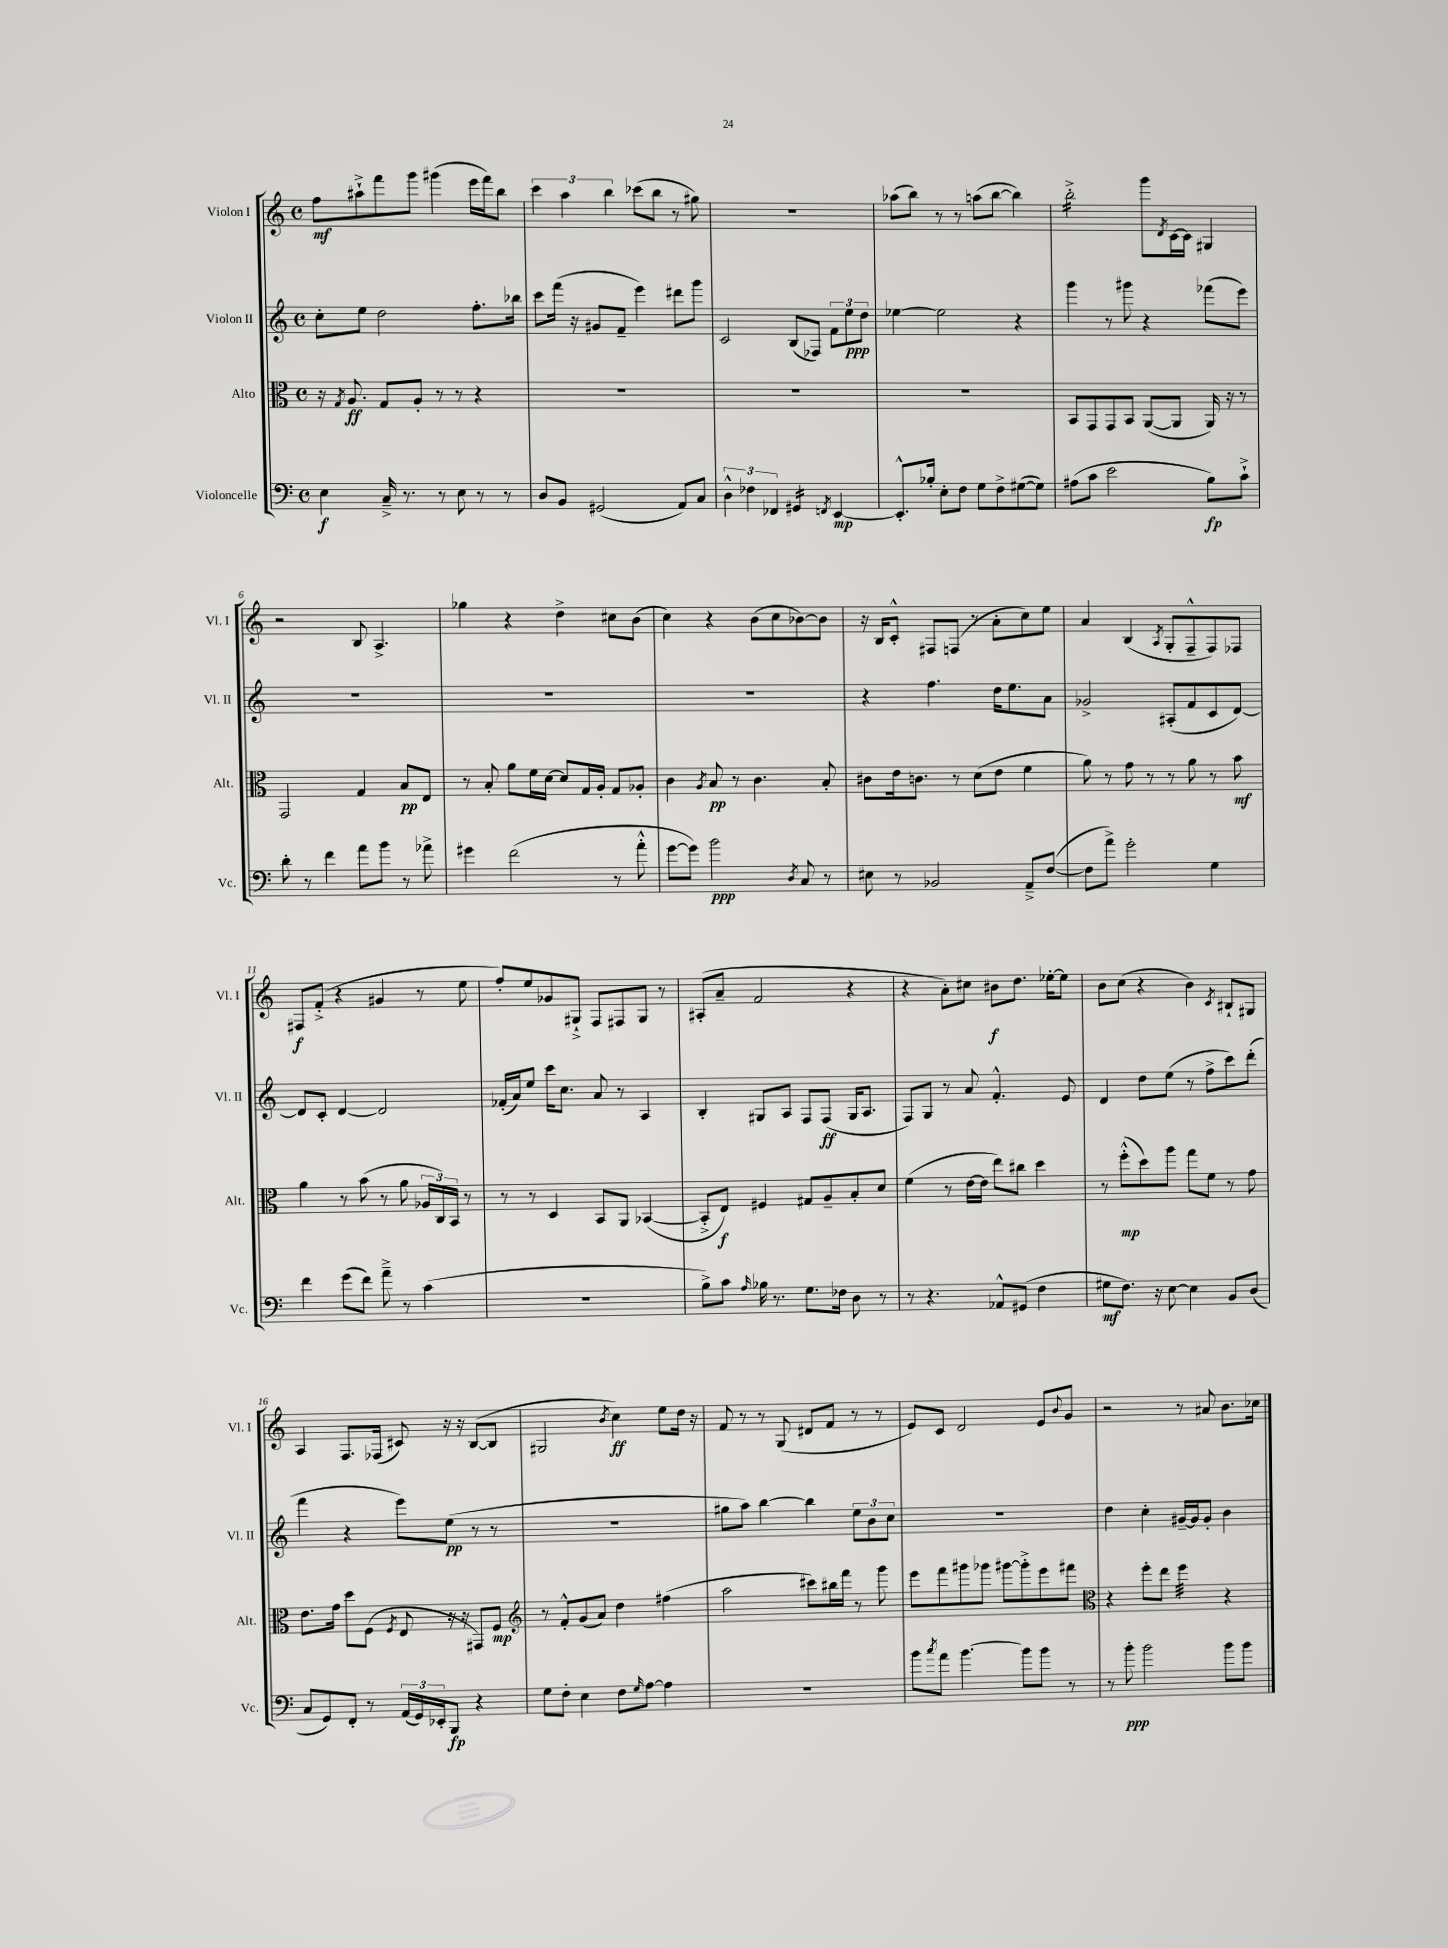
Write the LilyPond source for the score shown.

<<
\new StaffGroup <<
\new Staff = "s0" \with { instrumentName = "Violon I" shortInstrumentName = "Vl. I" } {
    \clef treble \key c \major \defaultTimeSignature \time 4/4
    f''8\mf ais''8-!-> f'''8 g'''8 gis'''4( e'''16 f'''16) b''8 |
    \tuplet 3/2 { c'''4 a''4 b''4 } ces'''8( b''8 r8 gis''8) |
    R1 |
    aes''8( b''8) r8 r8 a''8( b''8~ b''4) |
    b''2:16-.-> g'''8 \acciaccatura { d'8 } c'16~ c'16 gis4 |
    r2 b8 a4.-> |
    ges''4 r4 d''4-> cis''8 b'8( |
    c''4) r4 b'8( c''8 bes'8~) bes'8 |
    r16 b16 c'8-.-^ fis8 f8( r8 a'8-. c''8) e''8 |
    a'4 b4( \acciaccatura { a8 } g8-. f8---^ f8) fes8 |
    fis8\f f'8-.->( r4 gis'4 r8 e''8 |
    f''8-.) e''8 ges'8 gis8-!-> f8 fis8 gis8 r8 |
    ais8-.( a'8-- f'2 r4 |
    r4 a'8-.) cis''8 bis'8\f d''8. ees''16~-. ees''8 |
    b'8 c''8( r4 b'4) \acciaccatura { c'8 } bis8-! gis8 |
    a4 f8. fes16( cis'8) r16 r16 b8~( b8 |
    gis2 \acciaccatura { b'8 } c''4\ff) e''8 d''16 r16 |
    f'8 r8 r8 g8( dis'8 f'8 r8 r8 |
    e'8) c'8 d'2 e'8 \appoggiatura { b'8 } g'8 |
    r2 r8 ais'8 b'8. ces''16 \bar "|." |
}
\new Staff = "s1" \with { instrumentName = "Violon II" shortInstrumentName = "Vl. II" } {
    \clef treble \key c \major \defaultTimeSignature \time 4/4
    c''8-. e''8 d''2 f''8.-. bes''16 |
    c'''8 f'''16( r16 gis'8 f'8-- e'''4) dis'''8 g'''8 |
    c'2 b8( fes8) \tuplet 3/2 { f'8 e''8\ppp d''8 } |
    ees''4~ ees''2 r4 |
    g'''4 r8 gis'''8 r4 fes'''8( e'''8) |
    R1 |
    R1 |
    R1 |
    r4 f''4. d''16 e''8. a'8 |
    ges'2-> ais8-.( f'8 c'8 d'8~) |
    d'8 c'8-. d'4~ d'2 |
    fes'16-.( a'16) e''8 c'''16 c''8. a'8 r8 a4 |
    b4-. gis8 a8 f8 f8\ff( gis16 a8. |
    f8) g8 r8 a'8 f'4.-.-^ e'8 |
    d'4 d''8 e''8( r8 f''8-> c'''8) d'''8-.( |
    f'''4 r4 e'''8) e''8\pp( r8 r8 |
    R1 |
    gis''8 a''8) b''4~ b''4 \tuplet 3/2 { e''8 b'8 c''8 } |
    R1 |
    d''4 c''4-. gis'16~-- gis'16 gis'8-. b'4 \bar "|." |
}
\new Staff = "s2" \with { instrumentName = "Alto" shortInstrumentName = "Alt." } {
    \clef alto \key c \major \defaultTimeSignature \time 4/4
    r16 \acciaccatura { g8 } a8.\ff g8 a8-. r8 r8 r4 |
    R1 |
    R1 |
    R1 |
    b,8 g,8 g,8 b,8 a,8~( a,8 a,16) r16 r8 |
    g,2 g4 b8\pp e8 |
    r8 b8-. a'8 f'16 d'16~ d'8 g16 a16-. g8 aes8-. |
    c'4 \acciaccatura { a8 } b8\pp r8 c'4. b8-. |
    cis'8 e'16 c'8. r8 d'8( e'8 f'4 |
    a'8) r8 g'8 r8 r8 a'8 r8 b'8\mf |
    a'4 r8 b'8( r8 a'8 \tuplet 3/2 { aes16 c16) b,16 } r8 |
    r8 r8 d4 b,8 a,8 bes,4~( |
    bes,8-.-> e8\f) fis4 gis8 a8-- b8-. d'8 |
    f'4( r8 e'16~ e'16 e''8) cis''8 d''4 |
    r8 f''8-.-^\mp( d''8) a''8 g''8 f'8 r8 g'8 |
    e'8. g'16 d''8 f8( \acciaccatura { f8 } e8 r16 r16 gis,8) f8\mp |
    \clef treble r8 f'8-.-^ g'8( a'8) d''4 fis''4( |
    a''2 cis'''8) bis''16 f'''16 r8 g'''8 |
    e'''8 f'''8 gis'''8 ges'''8 gis'''8~ gis'''8-.-> e'''8 fis'''8 |
    \clef alto r4 f''8-. e''8 f''4:32 r4 \bar "|." |
}
\new Staff = "s3" \with { instrumentName = "Violoncelle" shortInstrumentName = "Vc." } {
    \clef bass \key c \major \defaultTimeSignature \time 4/4
    e4\f c16---> r8. r8 e8 r8 r8 |
    d8 b,8 gis,2( a,8) c8 |
    \tuplet 3/2 { d4-^ fes4 fes,4 } gis,4:16 \acciaccatura { f,8 } e,4~\mp |
    e,8.-.-^ bes16-. e8-. f8 g8 f8-> gis8~( gis8) |
    ais8( c'8 e'2 b8\fp) c'8-!-> |
    d'8-. r8 f'4 a'8 b'8 r8 aes'8-> |
    gis'4 f'2( r8 a'8-.-^ |
    g'8~ g'8) b'2\ppp \acciaccatura { d8 } c8 r8 |
    eis8 r8 bes,2 a,8---> f8~( |
    f8 a'8->) g'2-. g4 |
    f'4 g'8( f'8) a'8---> r8 c'4( |
    R1 |
    b8->) c'8 \grace { a16 } bes16 r8. g8. fes16 d8 r8 |
    r8 r4. aes,8-^ gis,8( f4 |
    gis8\mf f8.) r16 e8~ e4 b,8 d8( |
    c8 g,8) f,8-. r8 \tuplet 3/2 { a,16( g,16) ees,16-. } b,,8\fp r4 |
    g8 f8-. e4 f8 \grace { g16 } a8~ a4 |
    R1 |
    b'8 \acciaccatura { c''8 } a'8 b'4.~ b'8 b'8 r8 |
    r8 b'8-.\ppp b'2 b'8 b'8 \bar "|." |
}
>>
>>
